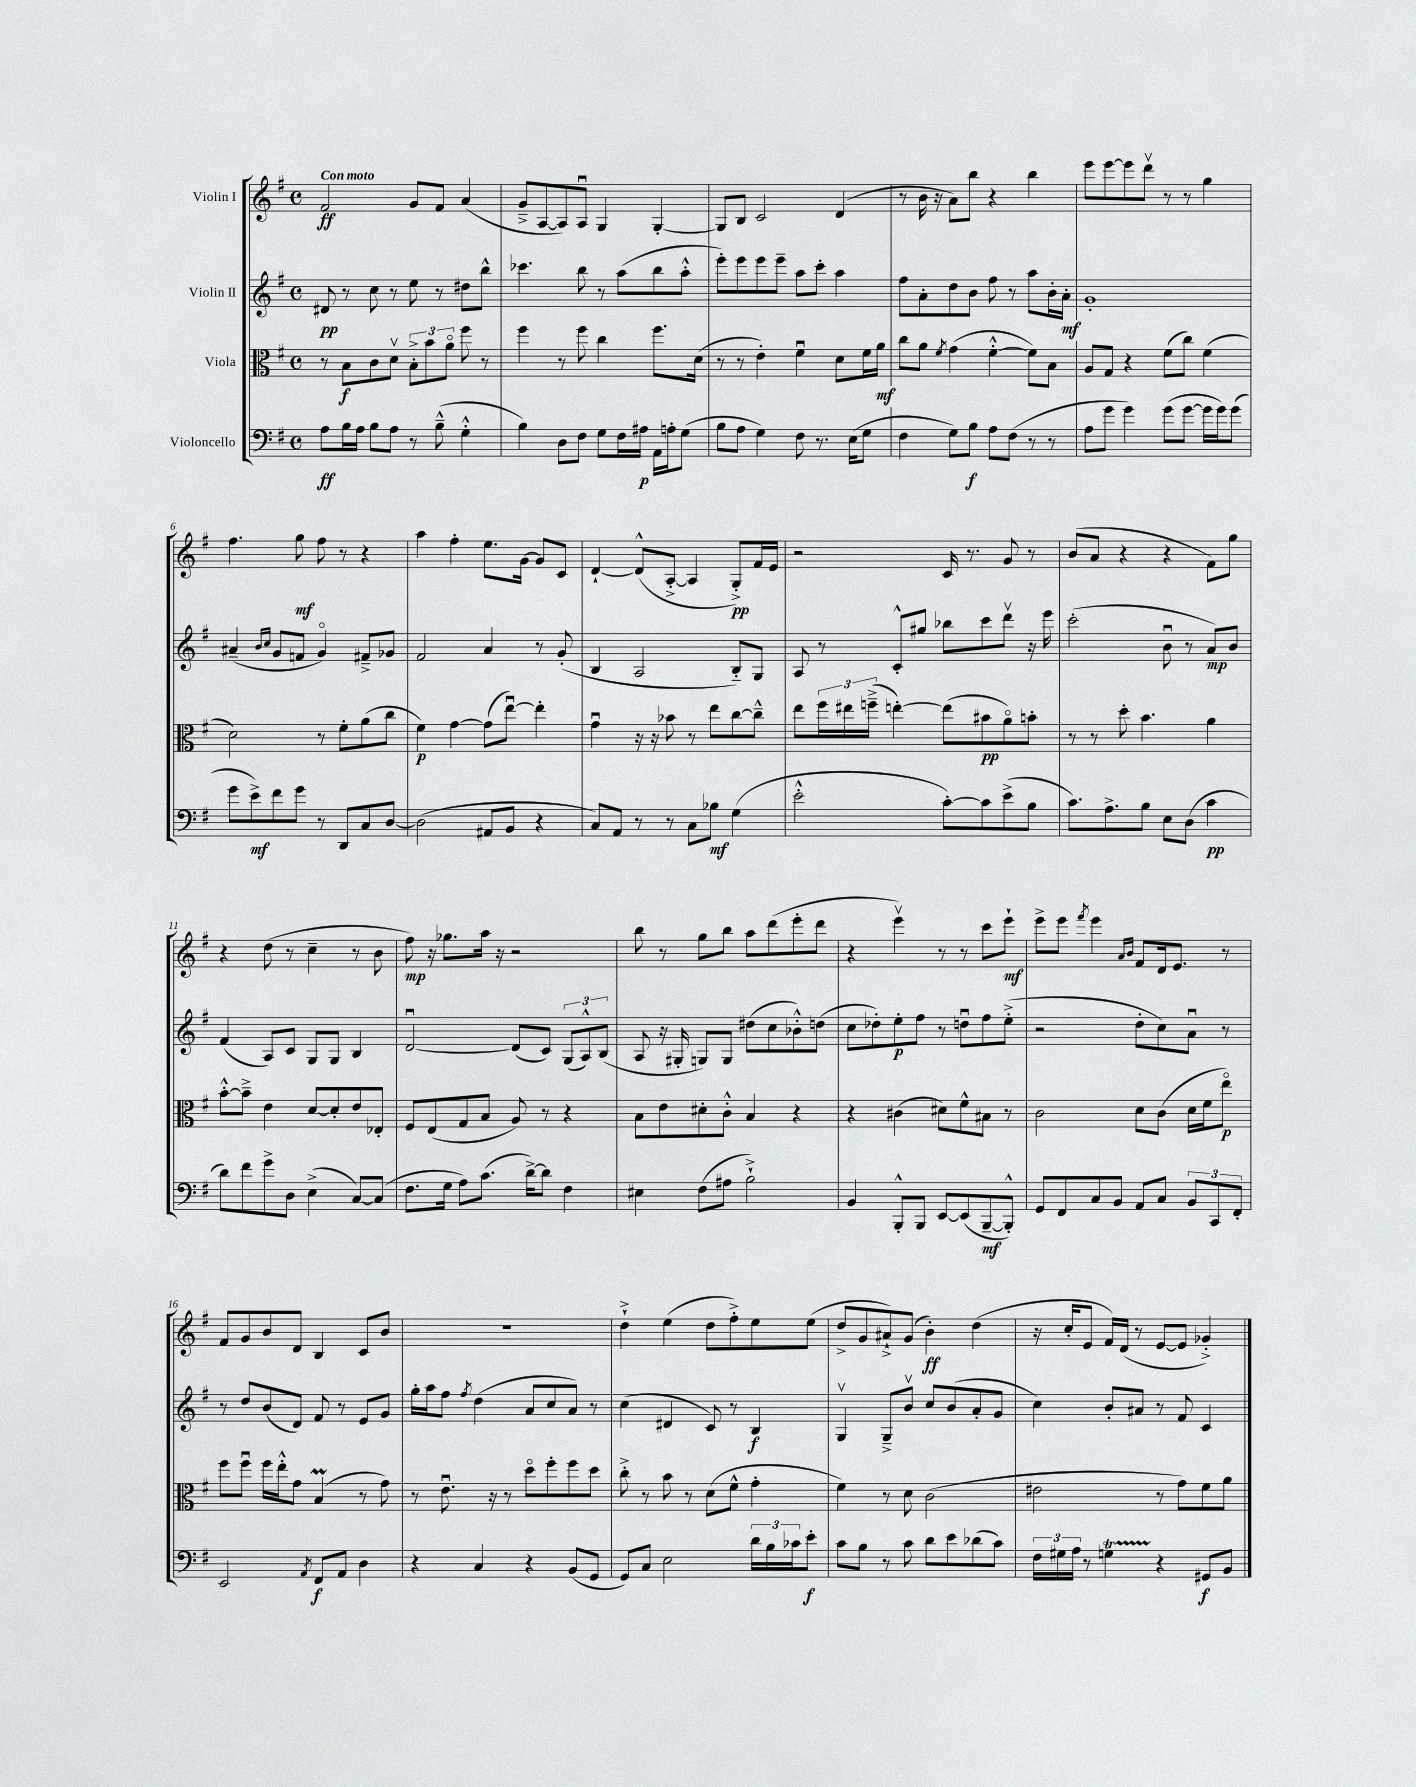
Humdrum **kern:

**kern	**kern	**kern	**kern
*staff4	*staff3	*staff2	*staff1
*clefF4	*clefC3	*clefG2	*clefG2
*k[f#]	*k[f#]	*k[f#]	*k[f#]
*M4/4	*M4/4	*M4/4	*M4/4
*met(c)	*met(c)	*met(c)	*met(c)
8A	8r	8d#	2f#
16B	8B	8r	.
16A	.	.	.
8B	8c	8cc	.
8A	8dv	8r	.
8r	12B'^	8ee	8g
.	12b	.	.
(8B~^^	.	8r	8f#
.	12ao	.	.
4G'^^	8ff#	8dd#	(4a
.	8r	8bb^^	.
=	=	=	=
4B)	4ff#	4.ccc-	8g~^
.	.	.	[8A
8D	8r	.	8A])
8F#	8ff#	8bb	8Au
8G	4cc	8r	4G
16F#	.	(8aa	.
16A#	.	.	.
16AA	8.ff#	8bb	[4G'
16A'	.	.	.
(8G	.	8aa'^^	.
.	(16d	.	.
=	=	=	=
8B	8r	8eee')	8G]
8A	8r	8eee	8B
4G)	4e')	8eee	2c
.	.	8eee~	.
8F#	4f#u	8aa	.
8.r	.	8ccc'	.
.	8d	4aa	(4d
(16E	.	.	.
8G	16f#	.	.
.	16a	.	.
=	=	=	=
4F#	8cc	8ff#	8r
.	8a	8a'	16b
.	.	.	16r
.	8qf#	.	.
8G)	(4g	8dd	8a)
8B	.	8b	8bb
8A	[4f#'^^	8ff#	4r
(8F#	.	8r	.
8r	8f#])	8aa	4bb
8r	8B	16b'	.
.	.	16a'	.
=	=	=	=
8A	8A	1g'	8eee
8g	8G	.	[8eee
4g)	4r	.	8eee]
.	.	.	8dddv
(8g	(8f#	.	8r
[8g	8cc)	.	8r
16g]	(4f#	.	4gg
16g)	.	.	.
(8g	.	.	.
=	=	=	=
8g	2d)	(4a#~	4.ff#
8e^)	.	.	.
.	.	16qqb	.
.	.	16qqcc	.
8f#	.	8g	.
8g	.	8f	8gg
8r	8r	4go)	8ff#
8DD	8f#'	.	8r
8C	(8a	8f#~^	4r
[8D	8cc	8g-	.
=	=	=	=
(2D]	4f#)	2f#	4aa
.	[4g	.	4ff#'
8AA#	(8g]	4a	8.ee
8BB	[8eeu)	.	.
.	.	.	[16g
4r	4ee']	8r	8g]
.	.	(8g'	8c
=	=	=	=
8C)	4gu	4B	[4d`
8AA	.	.	.
8r	16r	2A	(8d^^]
.	16r	.	.
8r	8b-	.	[8A'^
8C	8r	.	4A]
8B-	8ee	.	.
(4G	[8cc	8B'~)	8G'^)
.	8cc~^^]	8G	16f#
.	.	.	16e
=	=	=	=
2e'^^	8ee	8A	2r
.	24ff#	8r	.
.	24ee#	.	.
.	(24ff~^	.	.
.	[4ee')	8c'^^	.
.	.	8gg#	.
[8c')	(8ee]	8bb-	16c
.	.	.	8.r
8c]	8b#	8ccc	.
(8e^	8ao)	8dddv	8g
8B	8b'	16r	8r
.	.	16eee	.
=	=	=	=
8.c)	8r	(2ccc'	(8b
.	8r	.	8a
8.A^	.	.	.
.	8dd'	.	4r
8B	4.b	.	.
8E	.	8bu	4r
(8D	.	8r	.
4c	4a	8a)	8f#)
.	.	8b	8gg
=	=	=	=
8d)	[8b'^^	(4f#	4r
8f#	8b~^]	.	.
8g^	4e	8A)	(8dd
8D	.	8c	8r
(4E^	[8d	8G	4cc~
.	8d']	8G	.
[8C)	8e	4B	8r
(8C]	8E-'	.	8b
=	=	=	=
8.F#	8F#	[2du	8ff#)
.	(8E	.	16r
16G	.	.	8.gg-
8A)	8G	.	.
(8.c	8B	.	16aa
.	.	.	16r
.	8A)	(8d]	2r
[16d^)	.	.	.
8d]	8r	8c)	.
4F#	4r	(12G	.
.	.	12A^^)	.
.	.	(12B	.
=	=	=	=
4E#	8B	8A	8bb
.	8e	16r	8r
.	.	16G#'	.
(8F#	8d#'	8G)	8gg
8A#	8c'^^	8G	8bb
2B`^)	4B	(8dd#	8aa
.	.	8cc	(8ddd
.	4r	8b-'^^)	8eee'
.	.	(8dd	8ddd
=	=	=	=
4BB	4r	8cc	4r
.	.	8dd-')	.
8BBB'^^	(4c#	8ee'	4eeev)
8BBB	.	8ff#	.
[8EE	8d#)	8r	8r
(8EE]	8f#^^	8ddu	8r
[8BBB~	8B#	8ff#	8ccc
8BBB'^^])	8r	(8ee'^	8eee`
=	=	=	=
8GG	2c	2r	8eee^
8FF#	.	.	8eee
.	.	.	8qfff#
8C	.	.	4eee
8BB	.	.	.
.	.	.	16qqa
.	.	.	16qqb
8AA	8d	8dd'	8f#
8C	(8c	8cc)	16d
.	.	.	8.e
12BB	16d	8au	.
.	16f#	.	.
12CC	.	.	.
.	8eeo)	8r	8r
12FF#'	.	.	.
=	=	=	=
2EE	8ff#	8r	8f#
.	8ff#u	8dd	8g
.	16ff#	(8b	8b
.	16ee'^^	.	.
.	8g	8d)	8d
8qAA	.	.	.
8FF#	(4B	8f#	4B
8AA	.	8r	.
4D	8r	8e	8c
.	8g)	8g	8b
=	=	=	=
4r	8r	16gg'	1r
.	.	16aa	.
.	8.eu	8ff#	.
.	.	8qff#	.
4C	.	(4dd	.
.	16r	.	.
.	8r	.	.
4r	8ddo	8a	.
.	8ff#'	8cc	.
(8BB	8ff#	8a)	.
8GG	8dd	8r	.
=	=	=	=
8GG)	8cc'^	(4cc	4dd`^
8C	8r	.	.
2E	8b	4d#	(4ee
.	8r	.	.
.	(8d	8c)	8dd
.	8f#^^	8r	8ff#'^)
24d	4g'	4B	8ee
24B	.	.	.
24c-	.	.	.
8e'	.	.	(8ee
=	=	=	=
8c	4f#)	4Gv	8dd^
8B	.	.	8g
8r	8r	8G~^	8a#`^)
8c	8d	8bv	(8g
8d	(2c	8cc	4b')
8e	.	(8b	.
(8d-	.	8a'	(4dd
8c)	.	8g	.
=	=	=	=
24F#	2e#	4cc)	16r
24G#	.	.	.
.	.	.	16cc'
24A	.	.	.
8r	.	.	8e
4G	.	8b'	16f#)
.	.	.	(16d
.	.	8a#	8r
4r	8r	8r	[8e
.	8g)	8f#	8e]
8GG#	8f#	4c	4g-'^)
8BB	8a	.	.
==	==	==	==
*-	*-	*-	*-
